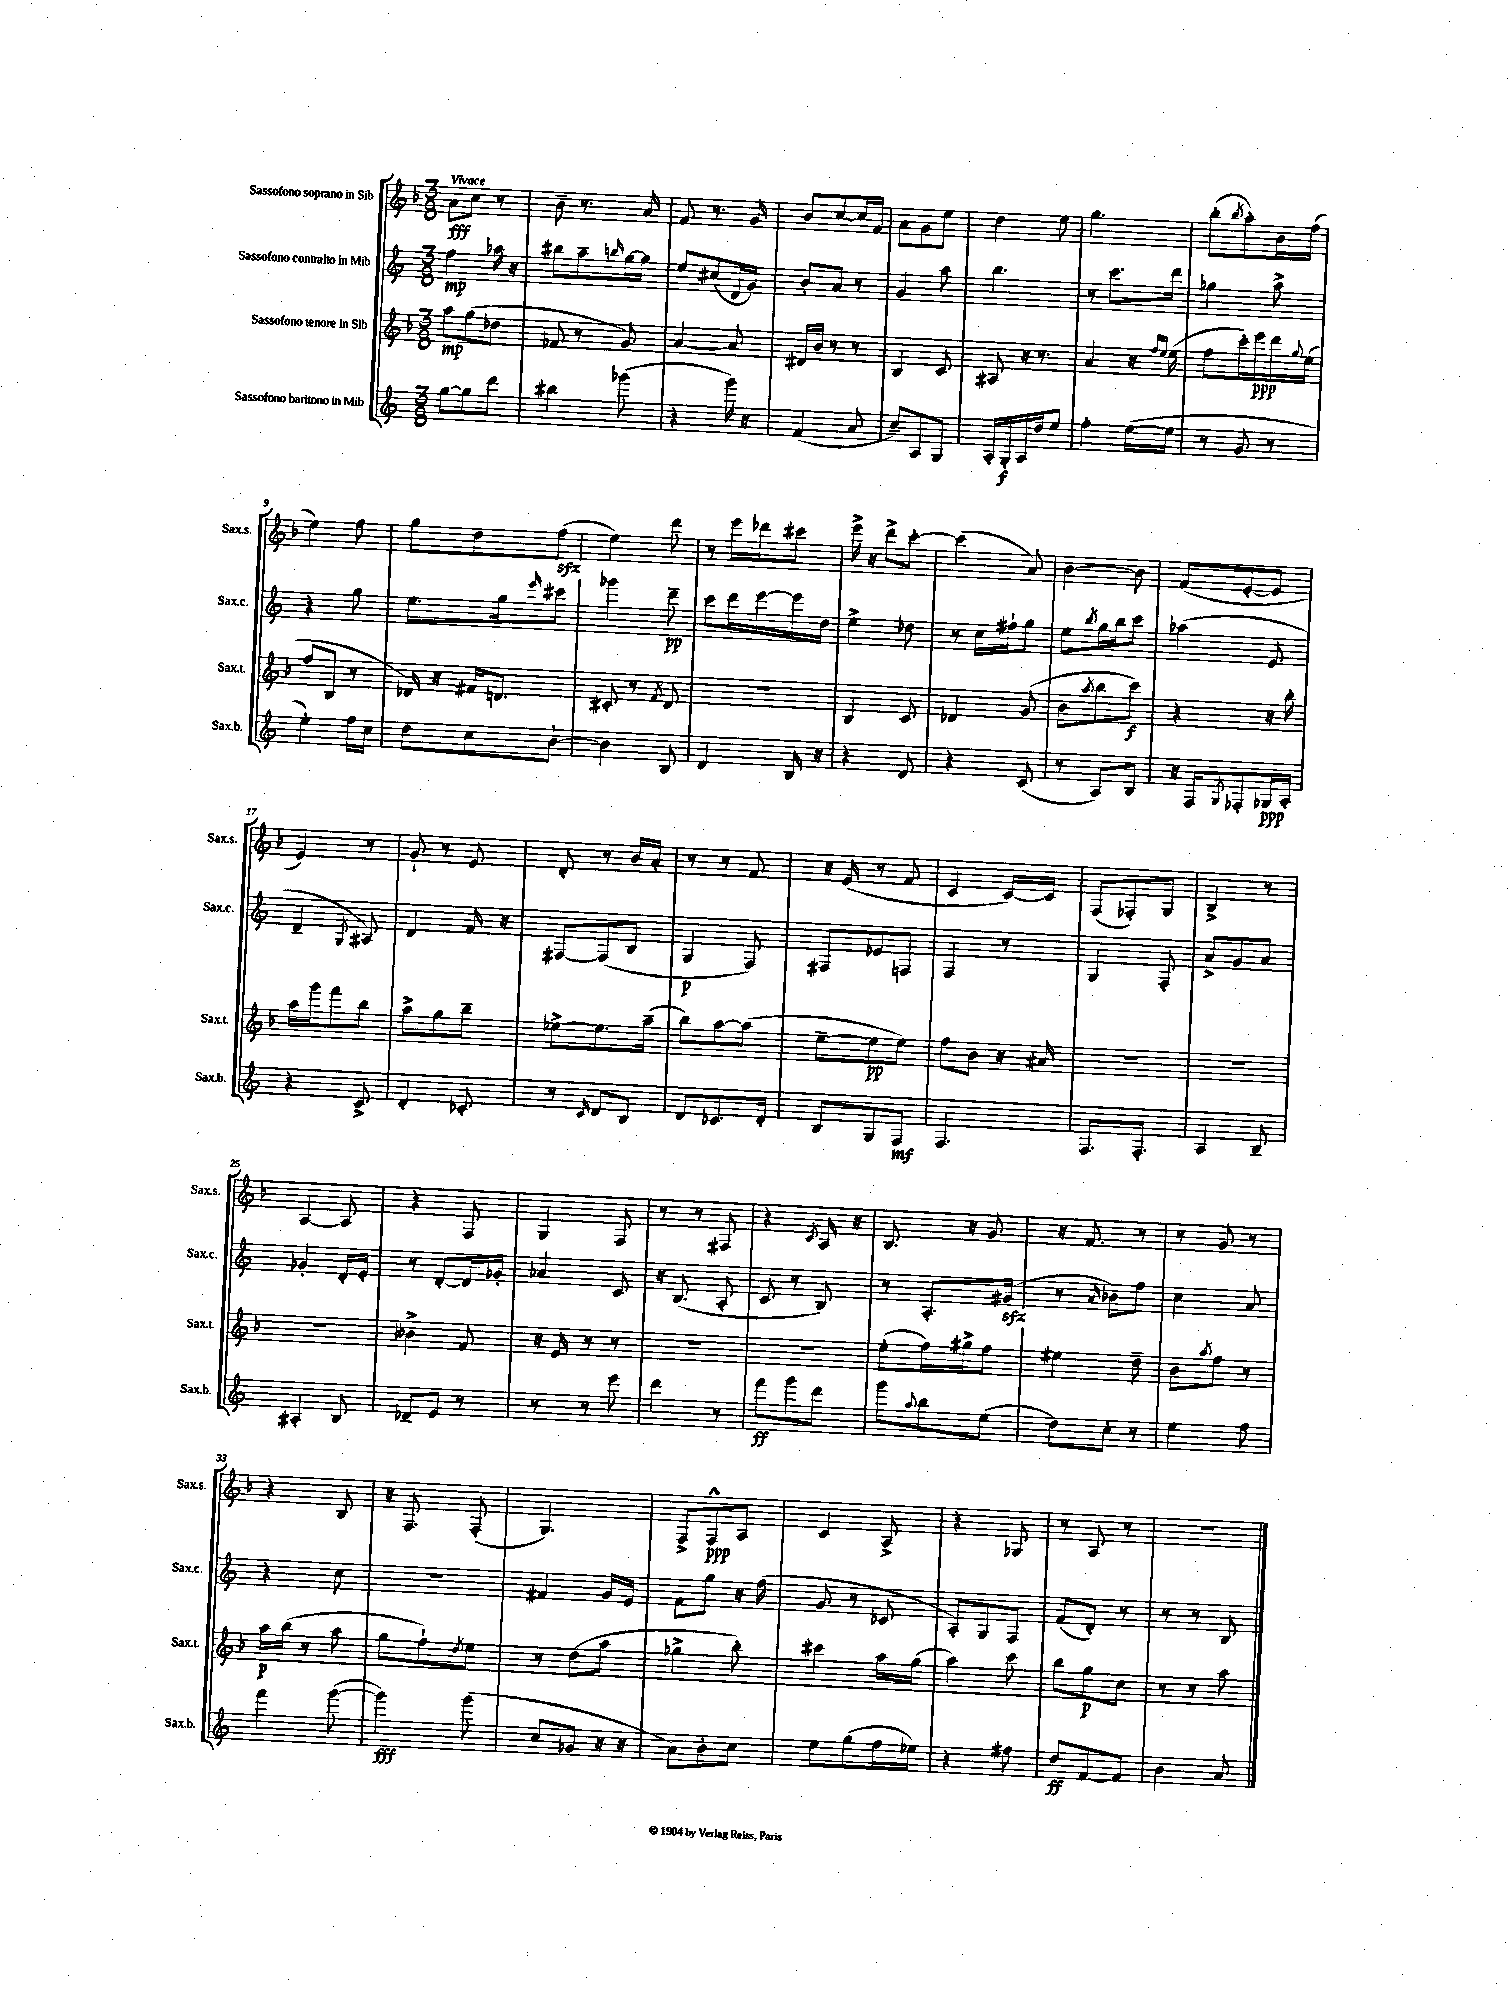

**kern	**kern	**kern	**kern
*staff4	*staff3	*staff2	*staff1
*clefG2	*clefG2	*clefG2	*clefG2
*k[]	*k[b-]	*k[]	*k[b-]
*M3/8	*M3/8	*M3/8	*M3/8
[8gg	8aa	4ff	8a
8gg]	(8gg	.	8cc
8ddd	8dd-	16aa-	8r
.	.	16r	.
=	=	=	=
4bb#	8f-	8bb#	8b-~
.	8r	8aa~	8.r
.	.	16qqbb	.
(8ggg-	8g)	[16gg	.
.	.	16gg]	16a
=	=	=	=
4r	[4a	8ee	8f
.	.	(8cc#	8.r
16ggg)	8a]	16d	.
16r	.	16g)	16g
=	=	=	=
(4f	16d#	8b'	8b-
.	16b-	.	.
.	8r	8a	[8cc
8a	8r	8r	16cc]
.	.	.	16f
=	=	=	=
8cc~)	4B-	4g	8a
8A	.	.	8g
8G	8c	8aa	8ee
=	=	=	=
16A'	8A#	4.bb	4dd
16G'	.	.	.
16A	16r	.	.
16dd	8.r	.	.
8ee	.	.	8ee
=	=	=	=
4ff'	4a	8r	4.gg
.	.	8.ccc	.
([16ee	16r	.	.
.	16qqff	.	.
.	16qqee	.	.
16ee]	(16ee	16ddd	.
=	=	=	=
8r	8ff	4gg-	(8bb-'
.	.	.	8qbb-
8g	16ccc')	.	8aa')
.	16eee	.	.
8r	16ddd	8aa^	16b-
.	8qqgg	.	.
.	(16ee	.	(16ff
=	=	=	=
4ee')	8ff	4r	4ee)
.	8B-	.	.
16ff	8r	8gg	8ff
16cc	.	.	.
=	=	=	=
8dd	16d-)	8.ee	8gg
.	16r	.	.
8cc	16f#	.	8dd
.	8.d	16gg	.
.	.	16qqeee	.
[8b`	.	8ccc#	(8ff
=	=	=	=
4b]	8c#'	4ggg-	4ee)
.	8r	.	.
.	8qf	.	.
8B	8d	8ddd~	8ddd
=	=	=	=
4d	4.r	8ccc	8r
.	.	16ddd	16eee
.	.	[16eee	16ddd-
16B	.	16eee]	8ccc#
16r	.	16dd	.
=	=	=	=
4r	4B-	4ee^	16eee^
.	.	.	16r
.	.	.	8ddd^
8d	8c	8dd-	[8ccc'
=	=	=	=
4r	4d-	8r	(4ccc]
.	.	16cc	.
.	.	16ff#`	.
(8c	(8g	8gg	8a)
=	=	=	=
8r	8b-	8ee	[4b-
.	8qaa	8qbb	.
8A)	8bb-	16gg	.
.	.	16bb	.
8B	8ccc)	8ccc	8b-]
=	=	=	=
16r	4r	(4aa-	(8f
16F	.	.	.
8qG	.	.	.
8F-'	.	.	[8e'
16G-	16r	8e	8e]
16A'	16bb-'	.	.
=	=	=	=
4r	16aa	4d~	4e)
.	16ggg	.	.
.	8fff	.	.
.	.	8qG	.
8c^	8bb-	8A#)	8r
=	=	=	=
4d'	8aa^	4d	8g`
.	8gg	.	8r
8c-'	8bb-~	16f	8e
.	.	16r	.
=	=	=	=
8r	[8ee-^	[8F#	8d'
16qqc	.	.	.
8d	8.ee-]	(8F#]	8r
8B	.	8B	16b-
.	(16aa~	.	16a'
=	=	=	=
8d	8bb-)	4G	8r
8.c-	[8aa	.	8r
.	(8aa]	8F)	8f
16d'	.	.	.
=	=	=	=
8B	[8ee~	8F#	16r
.	.	.	(16e
8G	8ee]	8e-	8r
8F	8ee)	8F	8f
=	=	=	=
4.F	8ff	4F	4c
.	8b-	.	.
.	16r	8r	[16c)
.	16a#	.	16c]
=	=	=	=
8.F	4.r	4G	(8F
.	.	.	8F-')
8.F'	.	.	.
.	.	8F'	8G
=	=	=	=
4A	4.r	8a^	4B-^
.	.	8g	.
8B~	.	8a	8r
=	=	=	=
4A#'	4.r	4g-'	[4A
8B	.	16d'	8A]
.	.	16e'	.
=	=	=	=
8d-~	4b--^	8r	4r
8e	.	[8d'	.
8r	8f	16d]	8F
.	.	16g-'	.
=	=	=	=
8r	16r	4a-	4G
.	16e	.	.
8r	8r	.	.
8eee	8r	8c	8F
=	=	=	=
4ddd	4.r	16r	8r
.	.	(8.B	.
.	.	.	8r
8r	.	8A'	8F#
=	=	=	=
8fff	4.r	8c	4r
8ggg	.	8r	.
.	.	.	8qc
8ddd	.	8B)	16A
.	.	.	16r
=	=	=	=
8ggg	(8ee'	8r	8.B-
8qqaa	.	.	.
8bb	16ff)	8.A'	.
.	16gg#^	.	16r
(8ee	8ff	.	8g
.	.	(16g#	.
=	=	=	=
8dd)	4ee#	8r	16r
.	.	.	8.f
.	.	16qqa	.
8cc'	.	8b-)	.
8r	8dd~	8ff	8r
=	=	=	=
4ee	8b-	4cc	8r
.	8qaa	.	.
.	8ff	.	8g
8ff	8r	8a	8r
=	=	=	=
4fff	16aa	4r	4r
.	(16bb-	.	.
.	8r	.	.
([8ggg	8aa	8cc	8B-
=	=	=	=
4ggg])	8gg	4.r	16r
.	.	.	8.F
.	8ff`)	.	.
.	8qdd	.	.
(8ggg	8ee	.	(8F'
=	=	=	=
8cc	8r	4f#	4.G)
8g-	(8dd	.	.
16r	8aa	16g	.
16r	.	16e	.
=	=	=	=
8a)	4gg-^	8f	8F^
8b'	.	8gg	8F^^
8cc	8bb-')	16r	8A
.	.	(16ff	.
=	=	=	=
8ee	4ccc#	8g	4c
(8gg	.	8r	.
16ff	16aa	8c-	8A^
16ee-)	(16gg	.	.
=	=	=	=
4r	4aa)	8A')	4r
.	.	8G	.
8ff#	8ccc	8F	8G-
=	=	=	=
8dd	8bb-	(8f	8r
[8f	8gg	8d')	8A
8f]	8cc	8r	8r
=	=	=	=
4b	8r	8r	4.r
.	8r	8r	.
8a	8aa	8B	.
==	==	==	==
*-	*-	*-	*-
